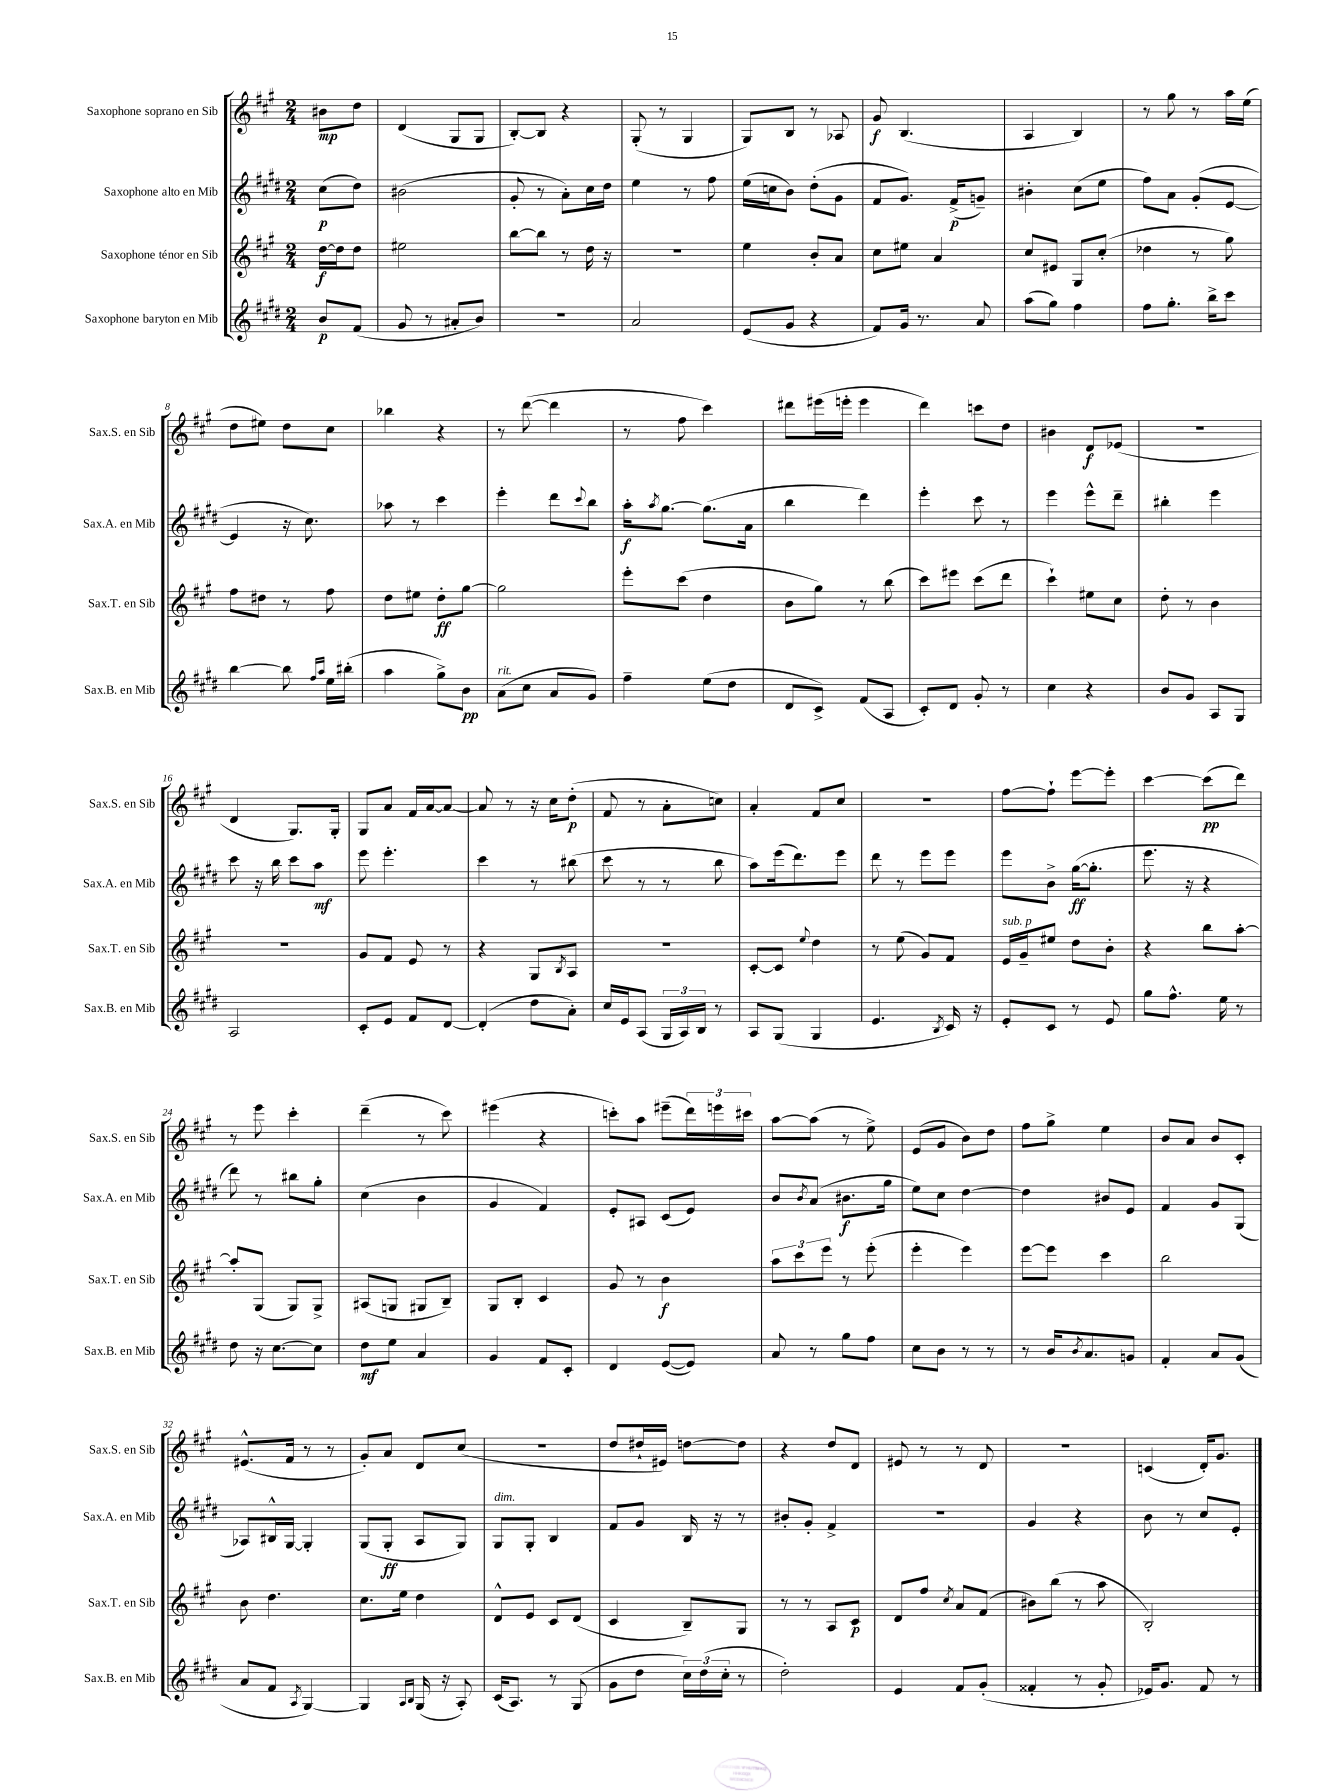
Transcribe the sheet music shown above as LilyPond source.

<<
\new StaffGroup <<
\new Staff = "s0" \with { instrumentName = "Saxophone soprano en Sib" shortInstrumentName = "Sax.S. en Sib" } {
    \clef treble \key a \major \numericTimeSignature \time 2/4 \partial 4
    bis'8\mp d''8 |
    d'4( gis8 gis8 |
    b8~-.) b8 r4 |
    gis8-.( r8 gis4 |
    gis8) b8 r8 aes8 |
    gis'8\f b4.( |
    a4 b4) |
    r8 gis''8 r8 a''16 e''16( |
    d''8 eis''8) d''8 cis''8 |
    bes''4 r4 |
    r8 d'''8~( d'''4 |
    r8 fis''8 cis'''4) |
    dis'''8 eis'''16( e'''16-. e'''4 |
    d'''4) c'''8 d''8 |
    bis'4 d'8\f ees'8( |
    R2 |
    d'4 gis8.) gis16-. |
    gis8 a'8 fis'16 a'16~ a'8~ |
    a'8 r8 r16 cis''16 d''8-.\p( |
    fis'8 r8 a'8-. c''8) |
    a'4-. fis'8 cis''8 |
    R2 |
    fis''8~ fis''8-! e'''8~ e'''8-. |
    cis'''4~ cis'''8\pp( d'''8) |
    r8 e'''8 cis'''4-. |
    d'''4--( r8 cis'''8) |
    eis'''4( r4 |
    c'''8-.) a''8 eis'''8--( \tuplet 3/2 { d'''16) e'''16 cis'''16 } |
    a''8~ a''8( r8 e''8->) |
    e'8( gis'8 b'8) d''8 |
    fis''8 gis''8-> e''4 |
    b'8 a'8 b'8 cis'8-. |
    eis'8.-^( fis'16 r8 r8 |
    gis'8-.) a'8 d'8 cis''8( |
    R2 |
    d''8 dis''16-! eis'16) d''8~ d''8 |
    r4 d''8 d'8 |
    eis'8 r8 r8 d'8 |
    R2 |
    c'4( d'16-.) gis'8. \bar "|." |
}
\new Staff = "s1" \with { instrumentName = "Saxophone alto en Mib" shortInstrumentName = "Sax.A. en Mib" } {
    \clef treble \key e \major \numericTimeSignature \time 2/4 \partial 4
    cis''8\p( dis''8) |
    bis'2( |
    gis'8-. r8 a'8-.) cis''16 dis''16 |
    e''4 r8 fis''8 |
    e''16( c''16 b'8) dis''8-.( gis'8 |
    fis'8 gis'8.) fis'16->\p( g'8--) |
    bis'4-. cis''8( e''8 |
    fis''8) a'8 gis'8-.( e'8~ |
    e'4 r16 cis''8.) |
    aes''8 r8 cis'''4 |
    e'''4-. dis'''8 \appoggiatura { cis'''8 } b''8 |
    a''16-.\f \acciaccatura { a''8 } gis''8.~ gis''8.( a'16 |
    b''4 dis'''4) |
    e'''4-. cis'''8 r8 |
    e'''4 e'''8-^ dis'''8-- |
    bis''4-. e'''4 |
    cis'''8 r16 b''16 cis'''8 a''8\mf |
    e'''8 e'''4.-. |
    cis'''4 r8 bis''8( |
    cis'''8 r8 r8 b''8 |
    a''8) e'''16( dis'''8.) e'''8 |
    dis'''8 r8 e'''8 e'''8 |
    e'''8 b'8-> gis''16~\ff( gis''8.-. |
    e'''8. r16 r4 |
    dis'''8) r8 bis''8 gis''8-. |
    cis''4( b'4 |
    gis'4 fis'4) |
    e'8-. ais8 cis'8( e'8) |
    b'8 \acciaccatura { b'8 } a'8( bis'8.\f gis''16 |
    e''8) cis''8 dis''4~ |
    dis''4 bis'8 e'8 |
    fis'4 gis'8 gis8( |
    aes8) bis16-^ gis16~ gis4-. |
    gis8( gis8-.\ff a8 gis8) |
    gis8^\markup { \italic "dim." } gis8-. b4 |
    fis'8 gis'8 b16 r16 r8 |
    bis'8-. gis'8-. fis'4-> |
    R2 |
    gis'4 r4 |
    b'8 r8 cis''8 e'8-. \bar "|." |
}
\new Staff = "s2" \with { instrumentName = "Saxophone ténor en Sib" shortInstrumentName = "Sax.T. en Sib" } {
    \clef treble \key a \major \numericTimeSignature \time 2/4 \partial 4
    d''16~\f d''16 d''8 |
    eis''2 |
    b''8~ b''8 r8 d''16 r16 |
    R2 |
    e''4 b'8-. a'8 |
    cis''8 eis''8 a'4 |
    cis''8 eis'8 gis8 cis''8-.( |
    des''4 r8 gis''8) |
    fis''8 dis''8 r8 fis''8 |
    d''8 eis''8 d''8-.\ff gis''8~ |
    gis''2 |
    e'''8-. cis'''8( d''4 |
    b'8 gis''8) r8 b''8( |
    cis'''8) eis'''8 cis'''8( d'''8 |
    cis'''4-!) eis''8 cis''8 |
    d''8-. r8 b'4 |
    R2 |
    gis'8 fis'8 e'8 r8 |
    r4 gis8 \acciaccatura { b8 } a8 |
    r2 |
    cis'8~-. cis'8 \appoggiatura { e''8 } d''4 |
    r8 e''8( gis'8) fis'8 |
    e'16^\markup { \italic "sub. p" } gis'16-- eis''8 d''8 b'8-. |
    r4 b''8 a''8~-. |
    a''8-. gis8( gis8) gis8-> |
    ais8( g8 gis8 b8--) |
    gis8 b8-. cis'4 |
    gis'8 r8 b'4\f |
    \tuplet 3/2 { a''8 cis'''8 e'''8 } r8 e'''8-.( |
    e'''4-. e'''4) |
    e'''8~ e'''8 cis'''4 |
    b''2 |
    b'8 d''4. |
    cis''8. e''16 d''4 |
    d'8-^ e'8 cis'8 d'8( |
    cis'4 b8--) gis8 |
    r8 r8 a8 cis'8\p |
    d'8 fis''8 \acciaccatura { cis''8 } a'8 fis'8( |
    bis'8) b''8( r8 a''8 |
    b2-.) \bar "|." |
}
\new Staff = "s3" \with { instrumentName = "Saxophone baryton en Mib" shortInstrumentName = "Sax.B. en Mib" } {
    \clef treble \key e \major \numericTimeSignature \time 2/4 \partial 4
    b'8\p fis'8( |
    gis'8 r8 ais'8-. b'8) |
    r2 |
    a'2 |
    e'8( gis'8 r4 |
    fis'8) gis'16 r8. a'8 |
    a''8( gis''8) fis''4 |
    fis''8 gis''8.-. b''16-> cis'''8 |
    b''4~ b''8 \grace { fis''16 a''16 } e''16 bis''16-.( |
    a''4 gis''8->) b'8\pp |
    a'8^\markup { \italic "rit." }( cis''8 a'8 gis'8) |
    fis''4-- e''8( dis''8 |
    dis'8 cis'8->) fis'8( a8 |
    cis'8-.) dis'8 gis'8-. r8 |
    cis''4 r4 |
    b'8 gis'8 a8 gis8 |
    a2 |
    cis'8-. e'8 fis'8 dis'8~ |
    dis'4-.( dis''8 a'8-.) |
    cis''16 e'16 a8( \tuplet 3/2 { gis16 a16) b16 } r8 |
    a8 gis8( gis4 |
    e'4. \acciaccatura { b8 } cis'16) r16 |
    e'8-. cis'8 r8 e'8 |
    gis''8 fis''8.-^ e''16 r8 |
    dis''8 r16 cis''8.~ cis''8 |
    dis''8\mf e''8 a'4 |
    gis'4 fis'8 cis'8-. |
    dis'4 e'8~( e'8) |
    a'8 r8 gis''8 fis''8 |
    cis''8 b'8 r8 r8 |
    r8 b'16 \acciaccatura { b'8 } a'8. g'8 |
    fis'4-. a'8 gis'8( |
    a'8 fis'8 \acciaccatura { a8 } gis4~) |
    gis4 \grace { a16 b16 } gis16( r16 a8-.) |
    cis'16( a8.) r8 gis8( |
    gis'8 dis''8 \tuplet 3/2 { cis''16) dis''16( cis''16-. } r8 |
    dis''2-.) |
    e'4 fis'8 gis'8-.( |
    fisis'4-. r8 gis'8-. |
    ees'16) gis'8. fis'8 r8 \bar "|." |
}
>>
>>
